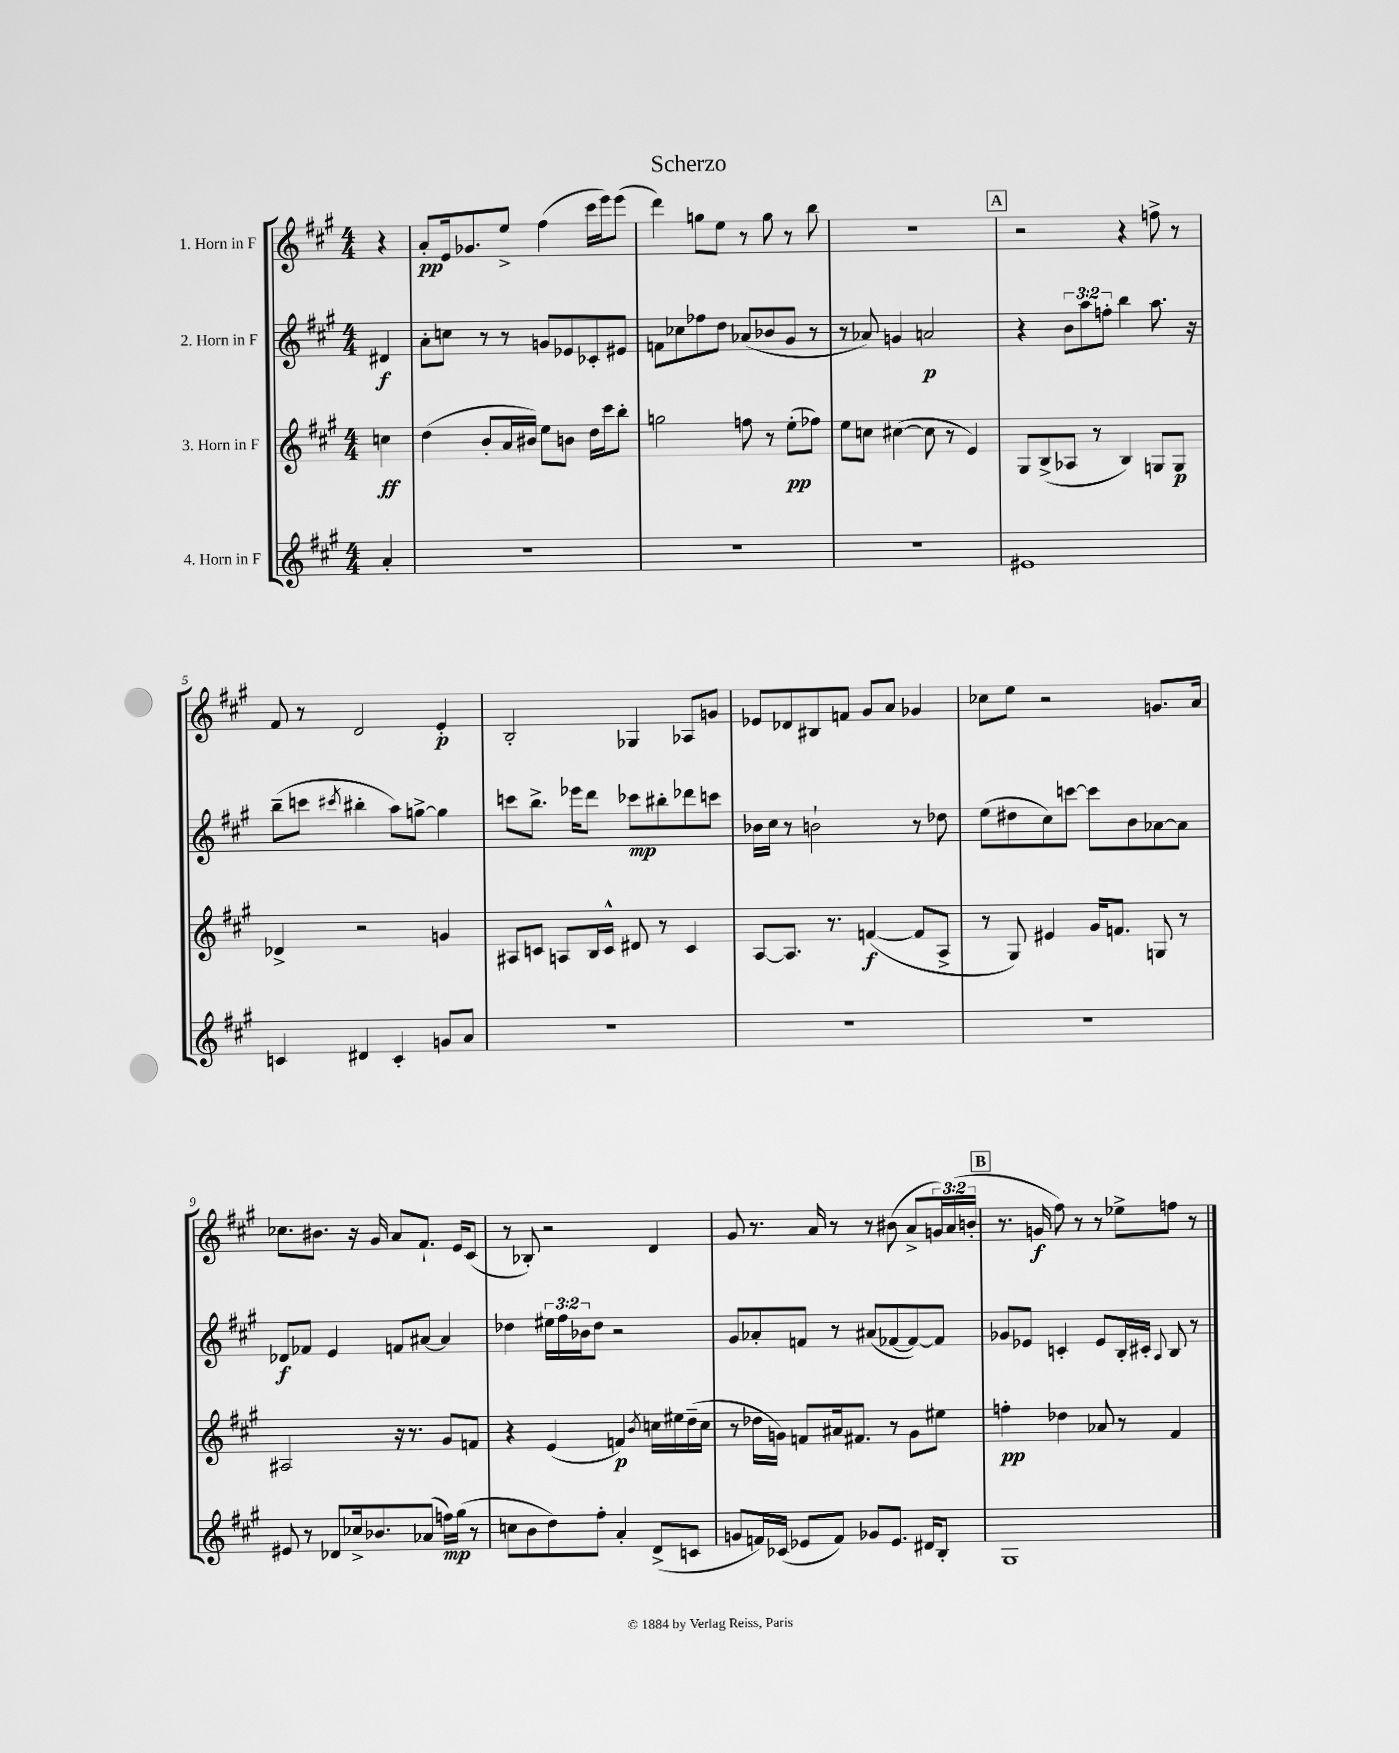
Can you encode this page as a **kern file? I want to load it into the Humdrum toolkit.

**kern	**kern	**kern	**kern
*staff4	*staff3	*staff2	*staff1
*clefG2	*clefG2	*clefG2	*clefG2
*k[f#c#g#]	*k[f#c#g#]	*k[f#c#g#]	*k[f#c#g#]
*M4/4	*M4/4	*M4/4	*M4/4
4a'/	4cc\	4d#/	4r
=	=	=	=
1r	(4dd\	8a'\L	8a'/L
.	.	8cc\J	16e/k
.	.	.	8.g-/
.	8b'/L	8r	.
.	16a/L	8r	8ee^/J
.	16b#/JJ)	.	.
.	8ee\L	8g/L	(4ff#\
.	8b\J	8e-/	.
.	16dd\LL	8c-'/	16ccc#\LL
.	16ccc#\J	.	16eee\J)
.	8bb'\J	8e#/J	(8eee\J
=	=	=	=
1r	2gg\	8f\L	4ddd\)
.	.	8cc-\	.
.	.	8ff-\	8gg\L
.	.	8dd\J	8ee\J
.	8ff\	(8a-/L	8r
.	8r	8b-/	8gg\
.	(8ee'\L	8g#/J	8r
.	8ff-\J)	8r	8bb\
=	=	=	=
1r	8ee\L	8r	1r
.	8cc\J	8a-/)	.
.	([4cc#\	4g/	.
.	8cc#\]	2a/	.
.	8r	.	.
.	4e/)	.	.
=	=	=	=
1e#	8G#/L	4r	2r
.	(8B^/	.	.
.	8A-/J	12b\L	.
.	.	12aa\	.
.	8r	.	.
.	.	12ff'\J	.
.	4B/)	4bb\	4r
.	8G/L	8.aa\	8ff^\
.	8G/J	.	8r
.	.	16r	.
=	=	=	=
4c/	4d-^/	(8bb~\L	8f#/
.	.	8ccc\J	8r
.	.	8qccc#/	.
4d#/	2r	4bb#'\	2d/
4c'/	.	8aa\L)	.
.	.	[8gg^\J	.
8g/L	4g/	4gg\]	4e'/
8a/J	.	.	.
=	=	=	=
1r	8A#/L	8ccc\L	2B'/
.	8c/J	8.bb^\J	.
.	8A/L	.	.
.	.	16eee-\LK	.
.	16B/L	8ddd\J	.
.	16c^^/JJ	.	.
.	8d#/	8ccc-\L	4G-/
.	8r	8bb#'\	.
.	4c/	8ddd-\	8A-/L
.	.	8ccc\J	8g/J
=	=	=	=
1r	[8A/L	16b-\LL	8e-/L
.	.	16cc#\JJ	.
.	8.A/]J	8r	8d-/
.	.	2b`\	8B#/
.	8.r	.	.
.	.	.	8f/J
.	([4f/	.	8g#/L
.	.	.	8a/J
.	8f/]L	8r	4g-/
.	8A^/J	8dd-\	.
=	=	=	=
1r	8r	(8ee\L	8cc-\L
.	8G#/)	8dd#\	8ee\J
.	4e#/	8cc#\)	2r
.	.	[8ccc\J	.
.	16g#/LK	8ccc\]L	.
.	8.f/J	.	.
.	.	8b\	.
.	8G/	[8a-\	8.g/L
.	8r	8a-\]J	.
.	.	.	16a/Jk
=	=	=	=
8e#/	2A#/	8d-/L	8.cc-\L
8r	.	8f-/J	.
.	.	.	8.b#\J
8d-/L	.	4e/	.
16cc-^/k	.	.	16r
8.b-/	.	.	16g#/
.	16r	8f/L	8a/L
.	8.r	.	.
(8a-/J	.	[8a#/J	8.f#`/J
16ff\LL)	8g#/L	4a#/]	.
(16gg#\JJ	.	.	16e/LK
8r	8f/J	.	(8c#/J
=	=	=	=
8cc\L	4r	4dd-\	8r
8b\	.	.	8B-'/)
8dd\)	(4e/	24ee#\LL	2r
.	.	24ff#\	.
.	.	24b-\J	.
8ff#'\J	.	8dd-\J	.
4a'/	4f/)	2r	.
.	8qb/	.	.
(8d^/L	16cc\LL	.	4d/
.	16ee#\	.	.
8c/J	(16dd~\	.	.
.	16cc\JJ	.	.
=	=	=	=
8g/L	8r	8g#/L	8g#/
16f/L)	16dd-\LL	8a-'/	8.r
(16c-/JJ	16g\JJ)	.	.
8e-/L	8f/L	8f/J	.
.	.	.	16a/
8f/J)	16a#/k	8r	8r
.	8.f#/J	.	.
8g-/L	.	(8a#/L	8r
8.e-/J	8r	[8f-/	(8b#\
.	8g\L	8f-/_)	8a^/L
16d#/LK	.	.	.
8B'/J	8ee#\J	8f-/]J	24g/L)
.	.	.	(24a/
.	.	.	24b'/JJ
=	=	=	=
1G#	4ff'\	8g-/L	8.r
.	.	8e-/J	.
.	.	.	16g/
.	4dd-\	4c'/	8ff#\)
.	.	.	8r
.	8a-/	8e-/L	8r
.	8r	16B'/L	8ee-^\L
.	.	16c#'/JJ	.
.	.	8qqA/	.
.	4f#/	8B/	8ff\J
.	.	8r	8r
==	==	==	==
*-	*-	*-	*-
